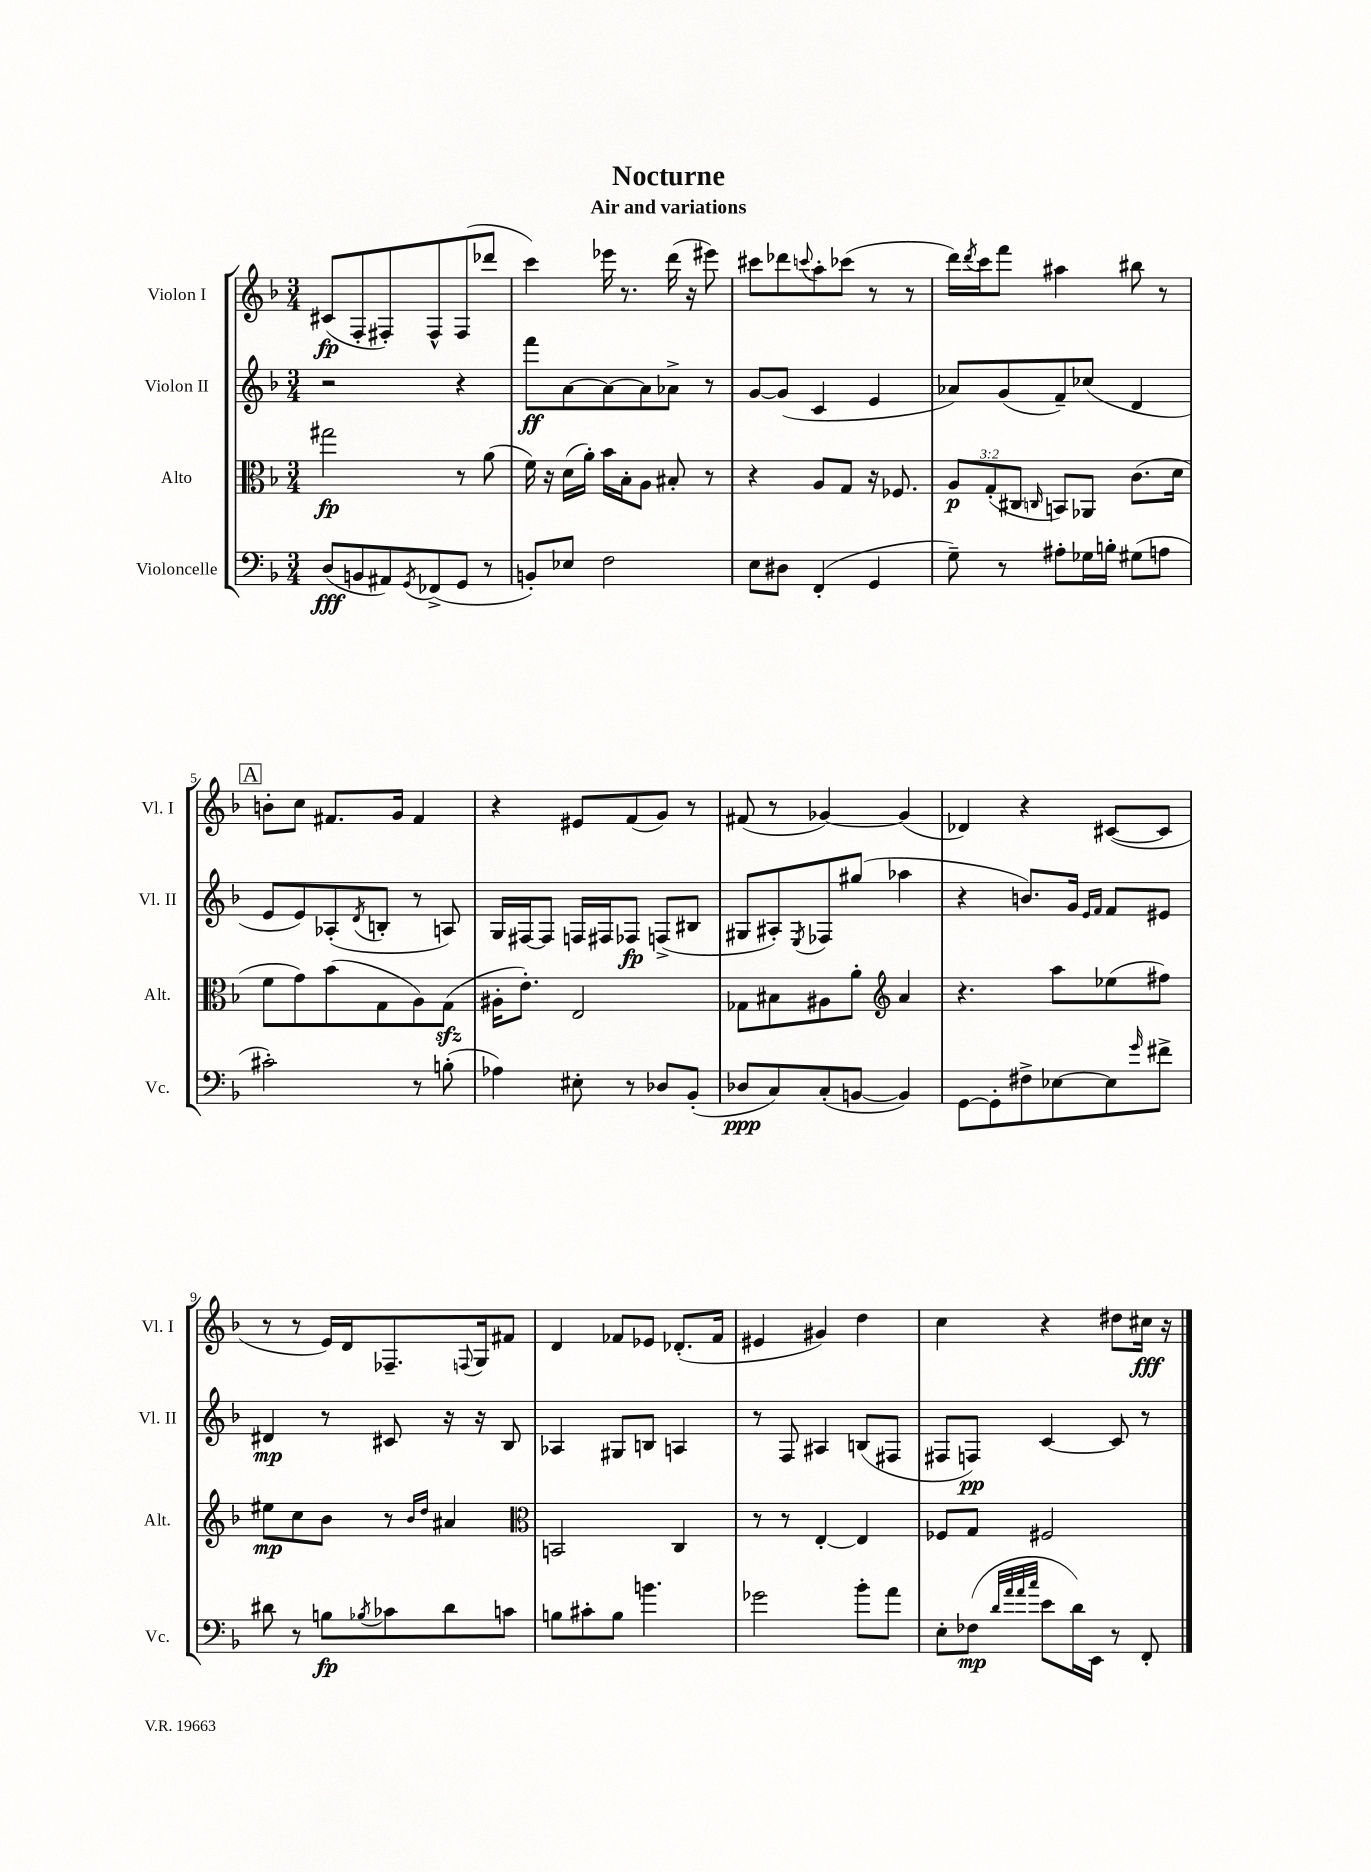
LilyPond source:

\header { title = "Nocturne" subtitle = "Air and variations" }
<<
\new StaffGroup <<
\new Staff = "s0" \with { instrumentName = "Violon I" shortInstrumentName = "Vl. I" } {
    \clef treble \key f \major \numericTimeSignature \time 3/4
    cis'8\fp( f8-. fis8-.) fis8-^ fis8( des'''8 |
    c'''4) ees'''16 r8. d'''16( r16 eis'''8) |
    cis'''8 des'''8 \appoggiatura { c'''8 } a''8-. ces'''8( r8 r8 |
    d'''16) \acciaccatura { d'''8 } c'''16 f'''8 ais''4 bis''8 r8 |
    \mark \markup { \box "A" } b'8-. c''8 fis'8. g'16 fis'4 |
    r4 eis'8 f'8( g'8) r8 |
    fis'8( r8 ges'4~) ges'4( |
    des'4) r4 cis'8~( cis'8 |
    r8 r8 e'16) d'16 fes8.-- \appoggiatura { f8 } g16 fis'8 |
    d'4 fes'8 ees'8 des'8.-.( fes'16 |
    eis'4 gis'4) d''4 |
    c''4 r4 dis''8 cis''16\fff r16 \bar "|." |
}
\new Staff = "s1" \with { instrumentName = "Violon II" shortInstrumentName = "Vl. II" } {
    \clef treble \key f \major \numericTimeSignature \time 3/4
    r2 r4 |
    f'''8\ff a'8~ a'8~ a'8 aes'8-> r8 |
    g'8~ g'8( c'4 e'4 |
    aes'8) g'8( f'8--) ces''8( d'4 |
    \mark \markup { \box "A" } e'8 e'8) aes8-.( \acciaccatura { d'8 } b8-. r8 a8) |
    g16 fis16~ fis8 f16 fis16 fes8\fp f8->( bis8 |
    gis8 ais8-.) \acciaccatura { e8 } fes8 gis''8( aes''4 |
    r4 b'8.) g'16 \grace { e'16 f'16 } f'8 eis'8 |
    dis'4\mp r8 cis'8 r16 r16 bes8 |
    aes4 gis8 b8 a4 |
    r8 f8 ais4 b8( fis8 |
    fis8 f8\pp) c'4~ c'8 r8 \bar "|." |
}
\new Staff = "s2" \with { instrumentName = "Alto" shortInstrumentName = "Alt." } {
    \clef alto \key f \major \numericTimeSignature \time 3/4 \override Staff.TupletNumber.text = #tuplet-number::calc-fraction-text
    gis''2\fp r8 a'8( |
    f'16) r16 d'16( a'16-.) bes'16 bes16-. a8 bis8-. r8 |
    r4 a8 g8 r16 fes8. |
    \tuplet 3/2 { a8\p g8-.( cis8 } \grace { c16 } b,8) aes,8 c'8.( d'16 |
    \mark \markup { \box "A" } f'8 g'8) bes'8( g8 a8) g8\sfz( |
    ais16-. e'8.-.) e2 |
    ges8 bis8 ais8 a'8-. \clef treble a'4 |
    r4. a''8 ees''8( fis''8) |
    eis''8\mp c''8 bes'8 r8 \grace { bes'16 d''16 } ais'4 |
    \clef alto b,2 c4 |
    r8 r8 e4~-. e4 |
    fes8 g8 fis2 \bar "|." |
}
\new Staff = "s3" \with { instrumentName = "Violoncelle" shortInstrumentName = "Vc." } {
    \clef bass \key f \major \numericTimeSignature \time 3/4
    d8\fff( b,8 ais,8) \acciaccatura { g,8 } fes,8->( g,8 r8 |
    b,8-.) ees8 f2 |
    e8 dis8 f,4-.( g,4 |
    g8--) r8 ais8-. ges16 b16-. gis8( a8 |
    \mark \markup { \box "A" } cis'2-.) r8 b8-.( |
    aes4) eis8-. r8 des8 bes,8-.( |
    des8\ppp c8) c8-.( b,8~ b,4) |
    g,8~ g,8-. fis8-> ees8~ ees8 \grace { g'16 } fis'8-> |
    dis'8 r8 b8\fp \acciaccatura { bes8 } ces'8 dis'8 c'8 |
    b8 cis'8-. b8 b'4. |
    ges'2 bes'8-. a'8 |
    e8-. fes8\mp( \grace { d'32 a'32 a'32 c''32 } e'8 d'16) e,16 r8 f,8-. \bar "|." |
}
>>
>>
